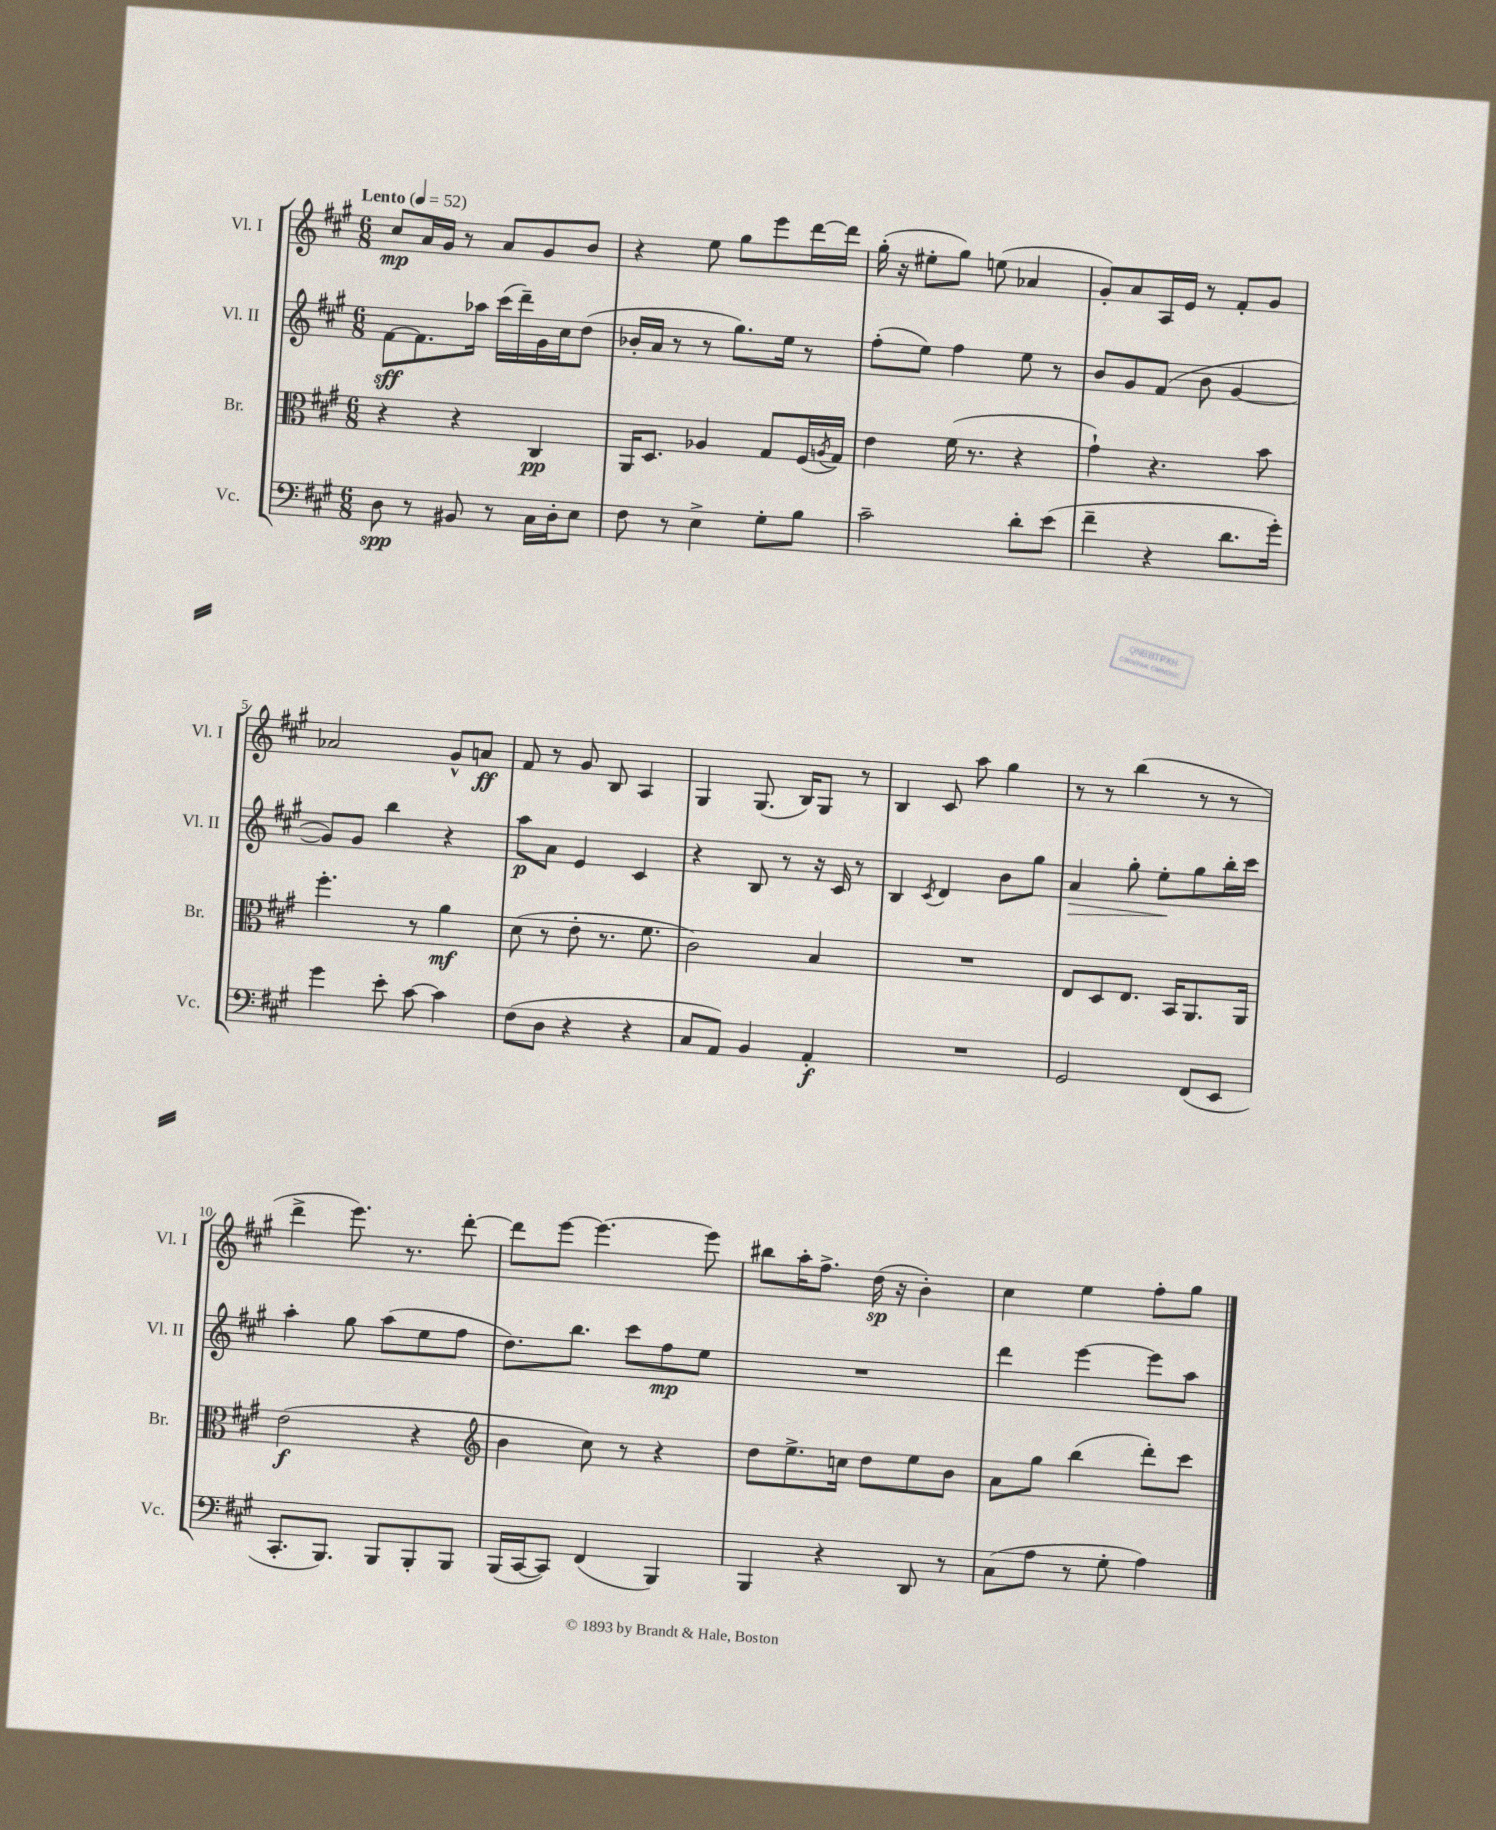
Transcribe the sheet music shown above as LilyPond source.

<<
\new StaffGroup <<
\new Staff = "s0" \with { instrumentName = "Vl. I" shortInstrumentName = "Vl. I" } {
    \clef treble \key a \major \numericTimeSignature \time 6/8 \tempo "Lento" 4 = 52
    cis''8\mp a'16 gis'16 r8 a'8 gis'8 b'8 |
    r4 e''8 gis''8 e'''8 d'''16~ d'''16 |
    gis''16-.( r16 eis''8-. gis''8) e''8( aes'4 |
    gis'8-.) a'8 a16 e'16 r8 fis'8-. gis'8 |
    aes'2 gis'8-^ a'8\ff |
    fis'8 r8 gis'8 b8 a4 |
    gis4 gis8.( b16) gis8 r8 |
    b4 cis'8 a''8 gis''4 |
    r8 r8 b''4( r8 r8 |
    d'''4-> e'''8.) r8. d'''8~-. |
    d'''8 e'''8~ e'''4.~ e'''8 |
    bis''8 a''16-. fis''8.-> d''16\sp( r16 b'4-.) |
    cis''4 e''4 fis''8-. gis''8 \bar "|." |
}
\new Staff = "s1" \with { instrumentName = "Vl. II" shortInstrumentName = "Vl. II" } {
    \clef treble \key a \major \numericTimeSignature \time 6/8
    fis'8~\sff fis'8. aes''16 cis'''16( d'''16--) gis'16 cis''16 d''8( |
    bes'16-. a'16 r8 r8 gis''8.) e''16 r8 |
    fis''8-.( e''8) fis''4 e''8 r8 |
    b'8 gis'8 fis'8( b'8 gis'4~ |
    gis'8) gis'8 b''4 r4 |
    a''8\p a'8 e'4 cis'4 |
    r4 b8 r8 r16 cis'16 r8 |
    b4 \acciaccatura { cis'8 } d'4 b'8 gis''8 |
    a'4\> gis''8-. e''8-.\! gis''8 b''16-. cis'''16 |
    a''4-. gis''8 a''8( e''8 fis''8 |
    d''8.) b''8. cis'''8 fis''8\mp e''8 |
    R2. |
    d'''4 e'''4~ e'''8 a''8 \bar "|." |
}
\new Staff = "s2" \with { instrumentName = "Br." shortInstrumentName = "Br." } {
    \clef alto \key a \major \numericTimeSignature \time 6/8
    r4 r4 cis4\pp |
    a,16 d8. aes4 gis8 fis16( \acciaccatura { a8 } gis16) |
    e'4 fis'16( r8. r4 |
    gis'4-!) r4. b'8 |
    fis''4.-. r8 a'4\mf |
    d'8( r8 e'8-. r8. fis'8. |
    cis'2) b4 |
    R2. |
    e8 d8 e8. b,16 a,8. a,16 |
    e'2\f( r4 |
    \clef treble b'4 cis''8) r8 r4 |
    d''8 e''8.-> c''16 d''8 e''8 b'8 |
    a'8 gis''8 b''4( d'''8-.) cis'''8 \bar "|." |
}
\new Staff = "s3" \with { instrumentName = "Vc." shortInstrumentName = "Vc." } {
    \clef bass \key a \major \numericTimeSignature \time 6/8
    d8\spp r8 bis,8 r8 cis16 d16-. e8 |
    fis8 r8 e4-> gis8-. b8 |
    cis'2-- d'8-. e'8( |
    fis'4-- r4 d'8. gis'16-.) |
    gis'4 e'8-. cis'8~ cis'4 |
    fis8( d8 r4 r4 |
    cis8 a,8) b,4 a,4-.\f |
    R2. |
    gis,2 fis,8( e,8 |
    cis,8.-. b,,8.) b,,8 b,,8-. b,,8 |
    b,,16( cis,16~ cis,8) fis,4( b,,4) |
    b,,4 r4 d,8 r8 |
    cis8( a8 r8 gis8-. a4) \bar "|." |
}
>>
>>
